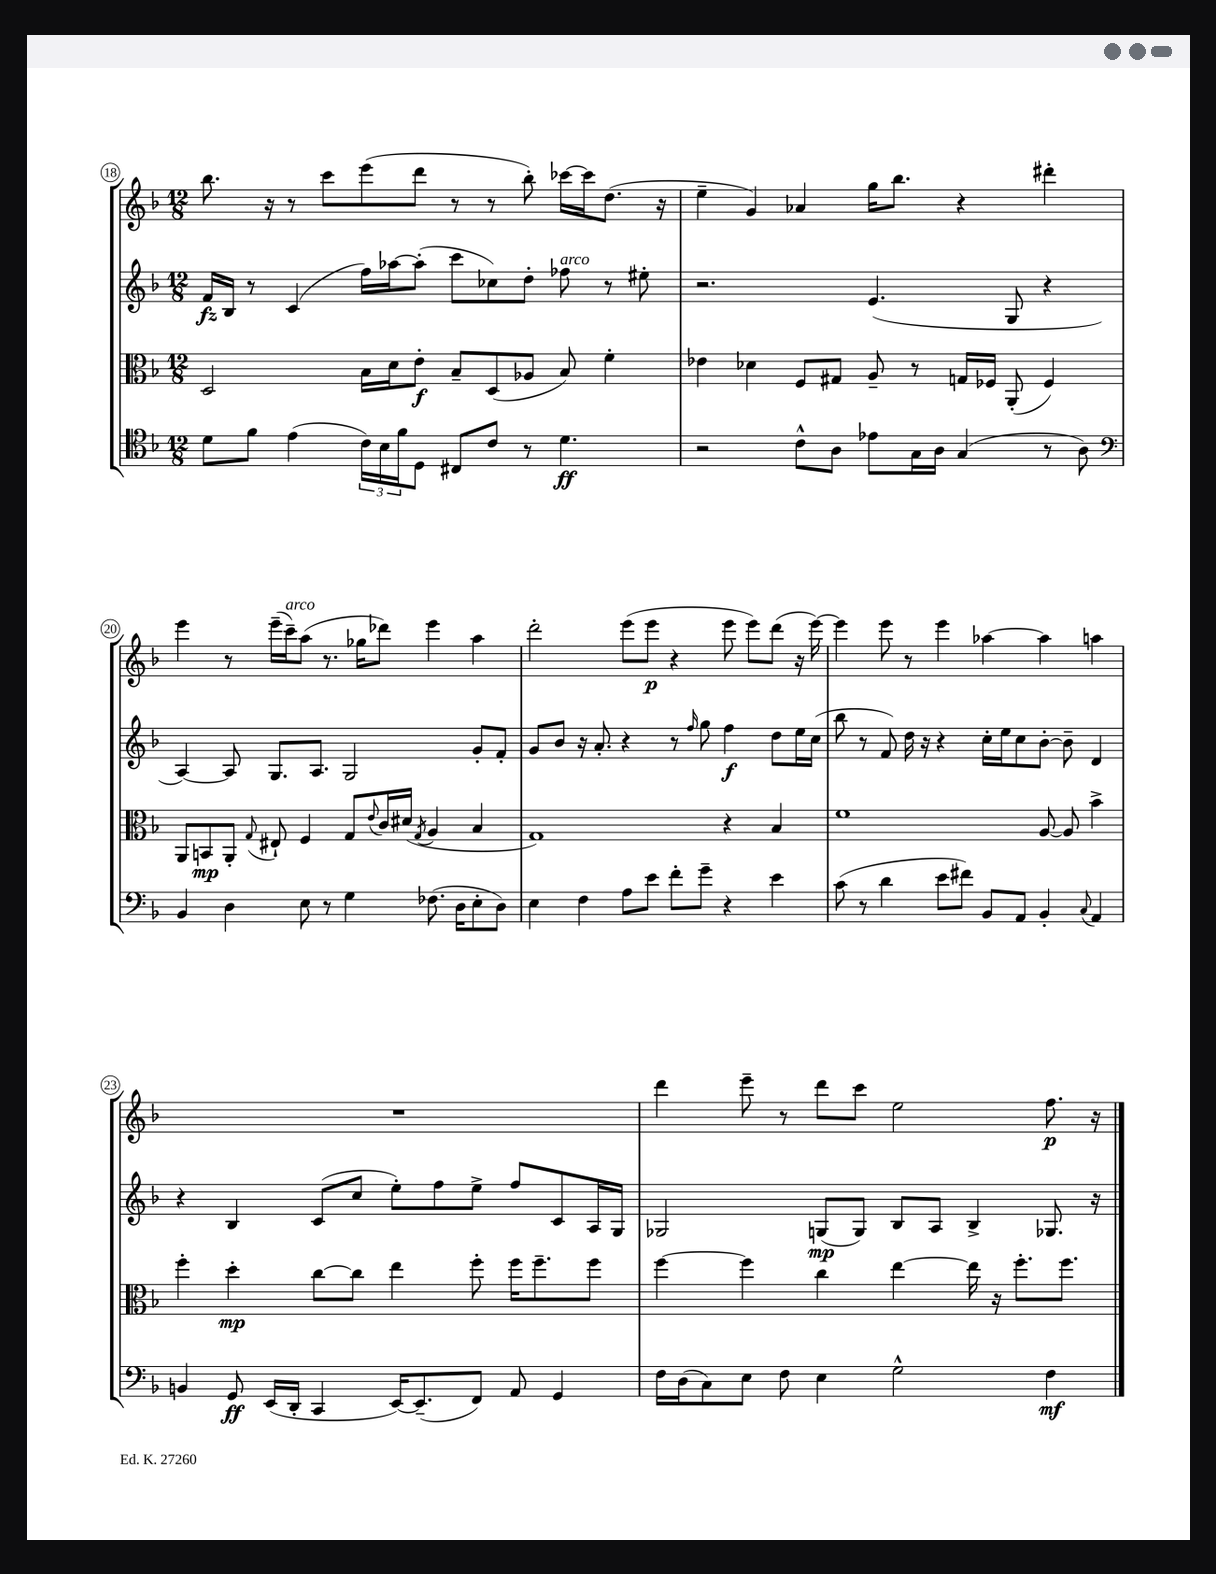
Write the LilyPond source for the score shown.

<<
\new StaffGroup <<
\new Staff = "s0" {
    \clef treble \key f \major \numericTimeSignature \time 12/8
    bes''8. r16 r8 c'''8 e'''8( d'''8 r8 r8 bes''8-.) ces'''16~ ces'''16 d''8.( r16 |
    e''4-- g'4) aes'4 g''16 bes''8. r4 dis'''4-. |
    e'''4 r8 e'''16--( c'''16--^\markup { \italic "arco" }) a''8( r8. ges''16 des'''8) e'''4 a''4 |
    d'''2-. e'''8( e'''8\p r4 e'''8 e'''8) d'''8( r16 e'''16~) |
    e'''4 e'''8 r8 e'''4 aes''4~ aes''4 a''4 |
    R1. |
    d'''4 e'''8-- r8 d'''8 c'''8 e''2 f''8.\p r16 \bar "|." |
}
\new Staff = "s1" {
    \clef treble \key f \major \numericTimeSignature \time 12/8
    f'16\fz bes16 r8 c'4( f''16) aes''16~ aes''8-.( c'''8 ces''8) d''8-. fes''8^\markup { \italic "arco" } r8 eis''8-. |
    r2. e'4.( g8 r4 |
    a4~) a8 g8. a8. g2 g'8-. f'8-. |
    g'8 bes'8 r16 a'8.-. r4 r8 \grace { f''16 } g''8 f''4\f d''8 e''16 c''16( |
    bes''8 r8 f'8) d''16 r16 r4 c''16-. e''16 c''8 bes'8~-. bes'8-- d'4 |
    r4 bes4 c'8( c''8 e''8-.) f''8 e''8-> f''8 c'8 a16 g16 |
    ges2 g8\mp( g8) bes8 a8 bes4-> ges8. r16 \bar "|." |
}
\new Staff = "s2" {
    \clef alto \key f \major \numericTimeSignature \time 12/8
    d2 bes16 d'16 e'8-.\f bes8-- d8( aes8 bes8) f'4-. |
    ees'4 des'4 f8 gis8 a8-- r8 g16 fes16 a,8-.( fes4) |
    a,8 b,8\mp a,8-. \appoggiatura { g8 } eis8-! f4 g8 \appoggiatura { e'8 } c'16 dis'16( \acciaccatura { g8 } a4 bes4 |
    g1) r4 bes4 |
    f'1 a8~ a8 bes'4-> |
    f''4-. d''4-.\mp c''8~ c''8 e''4 f''8-. f''16 f''8.-- f''8 |
    f''4~ f''4 c''4 e''4~ e''16 r16 f''8.-. f''8. \bar "|." |
}
\new Staff = "s3" {
    \clef tenor \key f \major \numericTimeSignature \time 12/8
    d'8 f'8 e'4( \tuplet 3/2 { c'16) bes16 f'16 } d8 cis8 c'8 r8 d'4.\ff |
    r2 c'8-^ a8 ees'8 g16 a16 g4( r8 a8) |
    \clef bass bes,4 d4 e8 r8 g4 fes8.( d16 e8-. d8) |
    e4 f4 a8 e'8 f'8-. g'8-- r4 e'4 |
    c'8( r8 d'4 e'8 fis'8) bes,8 a,8 bes,4-. \appoggiatura { c8 } a,4 |
    b,4 g,8\ff e,16( d,16-. c,4 e,16~) e,8.--( f,8) a,8 g,4 |
    f16 d16( c8) e8 f8 e4 g2-^ f4\mf \bar "|." |
}
>>
>>
\layout { \context { \Score currentBarNumber = #18 \override BarNumber.stencil = #(make-stencil-circler 0.1 0.3 ly:text-interface::print) } }
